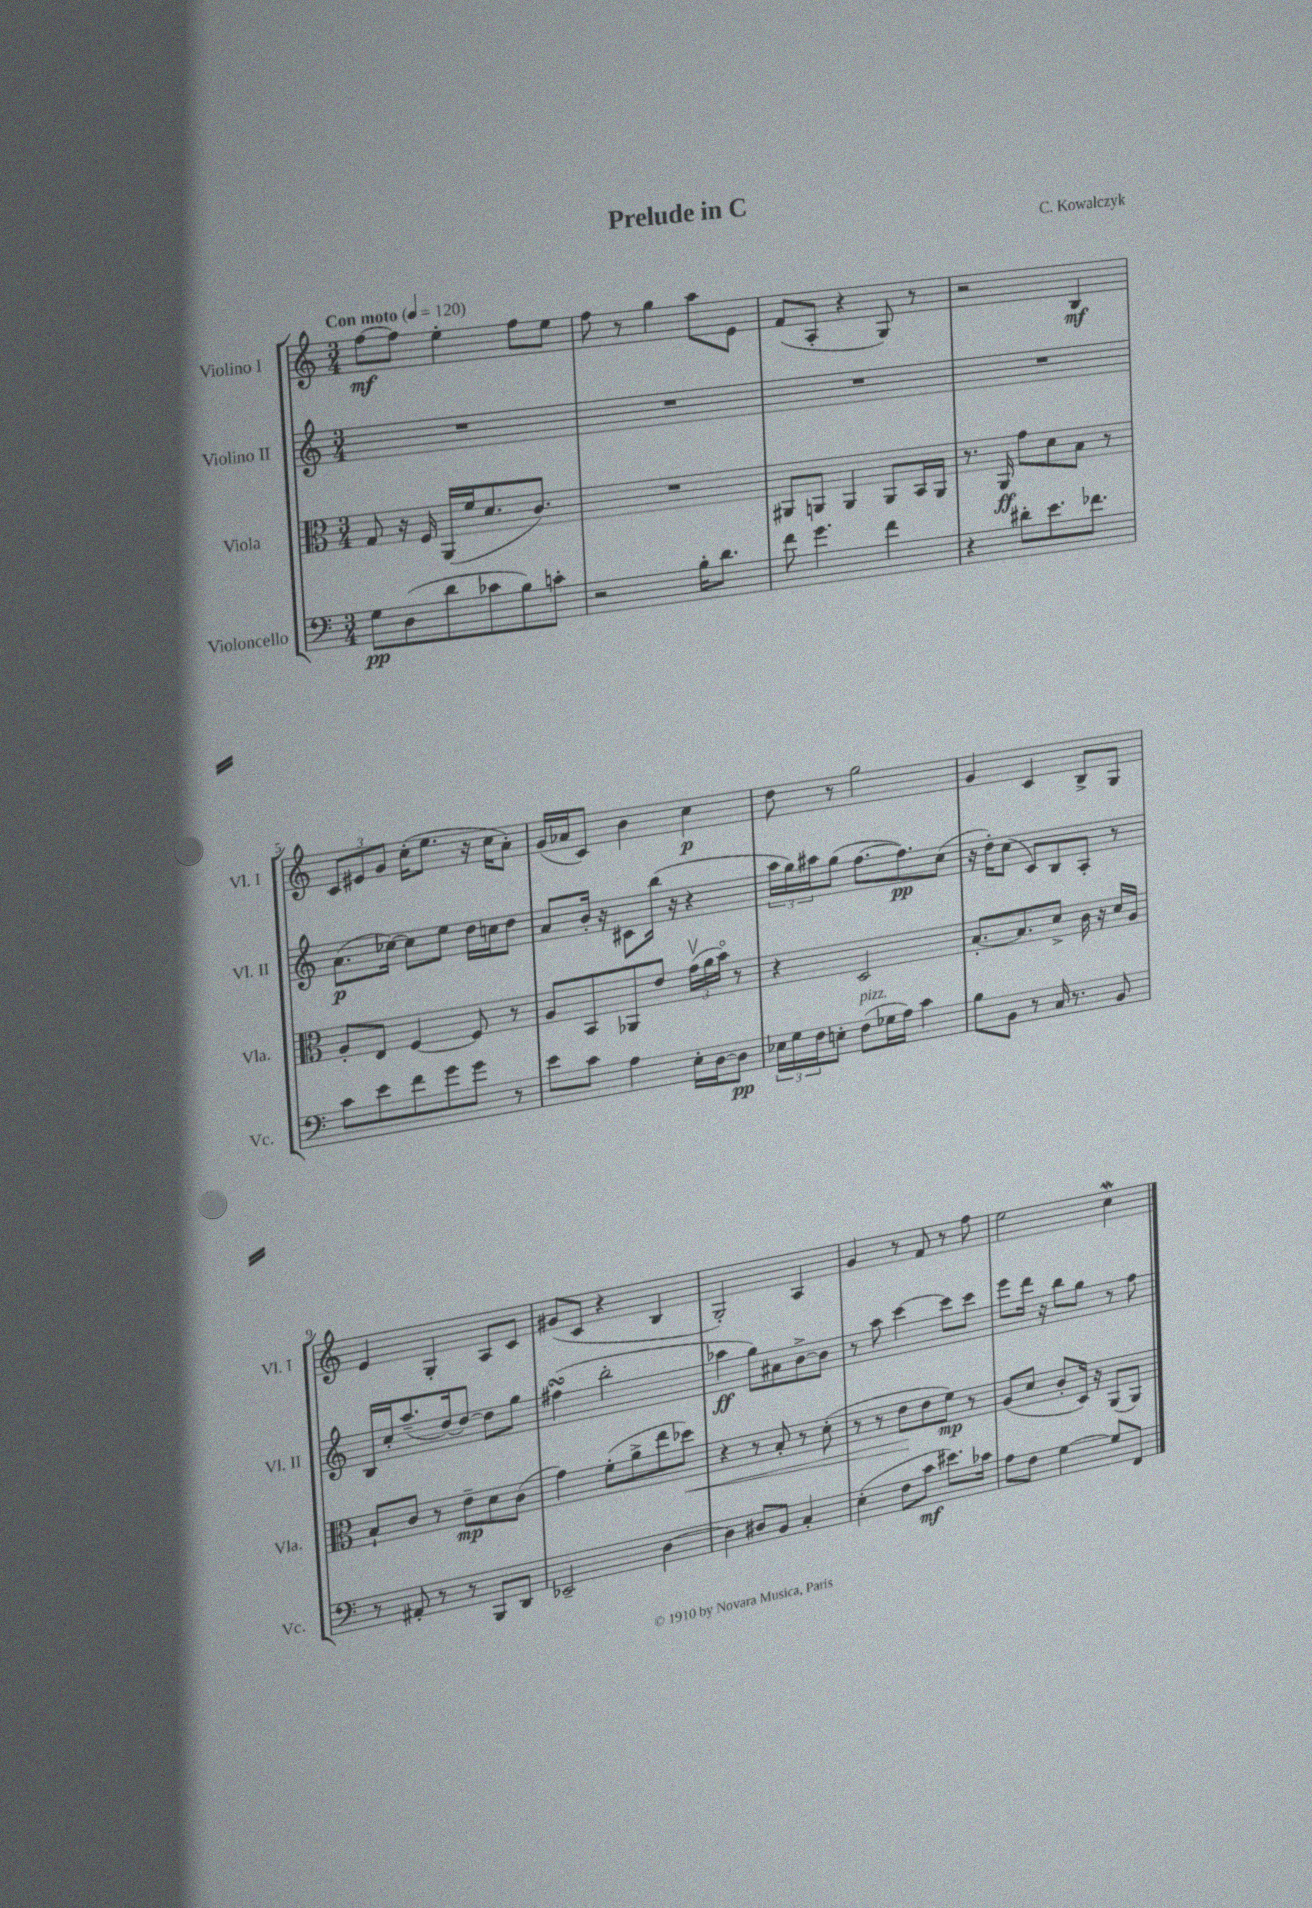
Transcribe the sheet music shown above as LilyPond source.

\header { title = "Prelude in C" composer = "C. Kowalczyk" }
<<
\new StaffGroup <<
\new Staff = "s0" \with { instrumentName = "Violino I" shortInstrumentName = "Vl. I" } {
    \clef treble \key c \major \numericTimeSignature \time 3/4 \tempo "Con moto" 4 = 120
    f''8~\mf f''8 e''4-. f''8 e''8 |
    f''8 r8 g''4 a''8 e'8 |
    f'8( a8-. r4 g8) r8 |
    r2 b4\mf |
    \tuplet 3/2 { c'8 eis'8 g'8 } c''16-.( e''8. r16 c''16 a'8-.) |
    g'16( aes'16 c'8) b'4 c''4\p |
    d''8 r8 g''2 |
    g'4 c'4 b8-> g8 |
    e'4 g4-. a8 c'8 |
    gis'8( c'8 r4 b4 |
    g2-.) a4 |
    g'4 r8 f'8 r8 f''8 |
    e''2 c''4\mordent \bar "|." |
}
\new Staff = "s1" \with { instrumentName = "Violino II" shortInstrumentName = "Vl. II" } {
    \clef treble \key c \major \numericTimeSignature \time 3/4
    R2. |
    R2. |
    R2. |
    R2. |
    a'8.\p( ces''16~) ces''8 e''8 d''16 c''16 d''8 |
    a'8 b'16-. r16 cis'8 b''16( r16 r4 |
    \tuplet 3/2 { a''16 g''16) ais''16 } g''8( f''8.~ f''8.\pp) c''8( |
    r16 d''16-.) c''8( c'8) b8 a8-. r8 |
    b16 c''16-. a''8.--( d''16~) d''8~ d''8 g''8 |
    fis''4\turn( b''2-. |
    aes''4\ff g''8) ais'8 b'8~-> b'8 |
    r8 a''8 c'''4~ c'''8 c'''8 |
    e'''8 d'''16 r16 b''8 g''8 r8 f''8 \bar "|." |
}
\new Staff = "s2" \with { instrumentName = "Viola" shortInstrumentName = "Vla." } {
    \clef alto \key c \major \numericTimeSignature \time 3/4
    g8 r16 f16 a,16( f'16 d'8. c'8.) |
    R2. |
    ais,8 a,8 a,4 a,8 b,16 a,16 |
    r8. a,16\ff g'8 d'8 b8 r8 |
    a8-. e8 f4~ f8 r8 |
    a8 b,8 aes,8 e'8 \tuplet 3/2 { g'16\upbow( a'16 b'16\flageolet) } r8 |
    r4 d2 |
    b8.~-. b8. d'8-> c'16 r16 d'16 a16 |
    b8-! c'8 r8 e'8--\mp d'8 c'8( |
    g'4) f'8-.( a'8-> e''8 des''8\<) |
    r4 r8 b8-. r8 d'8-.( |
    r8 r8 e'8\! e'8 f'8\mp) r8 |
    a8( d'8 c'8-. d16) r16 a,8( a,8) \bar "|." |
}
\new Staff = "s3" \with { instrumentName = "Violoncello" shortInstrumentName = "Vc." } {
    \clef bass \key c \major \numericTimeSignature \time 3/4
    g8\pp d8( d'8 ces'8 b8) c'8-. |
    r2 b16-. d'8. |
    f'8 g'4. f'4 |
    r4 dis'8-. e'8. fes'8. |
    c'8 e'8 f'8 g'8 g'8 r8 |
    e'8 c'8 a4 e16-. d16~ d8\pp |
    \tuplet 3/2 { ees16 g16 f16 } e8-. f8^\markup { \italic "pizz." }( ges16 a16) c'4 |
    b8 b,8 r8 c16 r8. b,8 |
    r8 ais,8-. r8 r8 b,,8 d,8 |
    ees,2-- d4~ |
    d4 dis8 b,8 c4-. |
    e4-.( f8 c'8\mf eis'8.) ces'16 |
    a8 f8 g4~ g8 f,8 \bar "|." |
}
>>
>>
